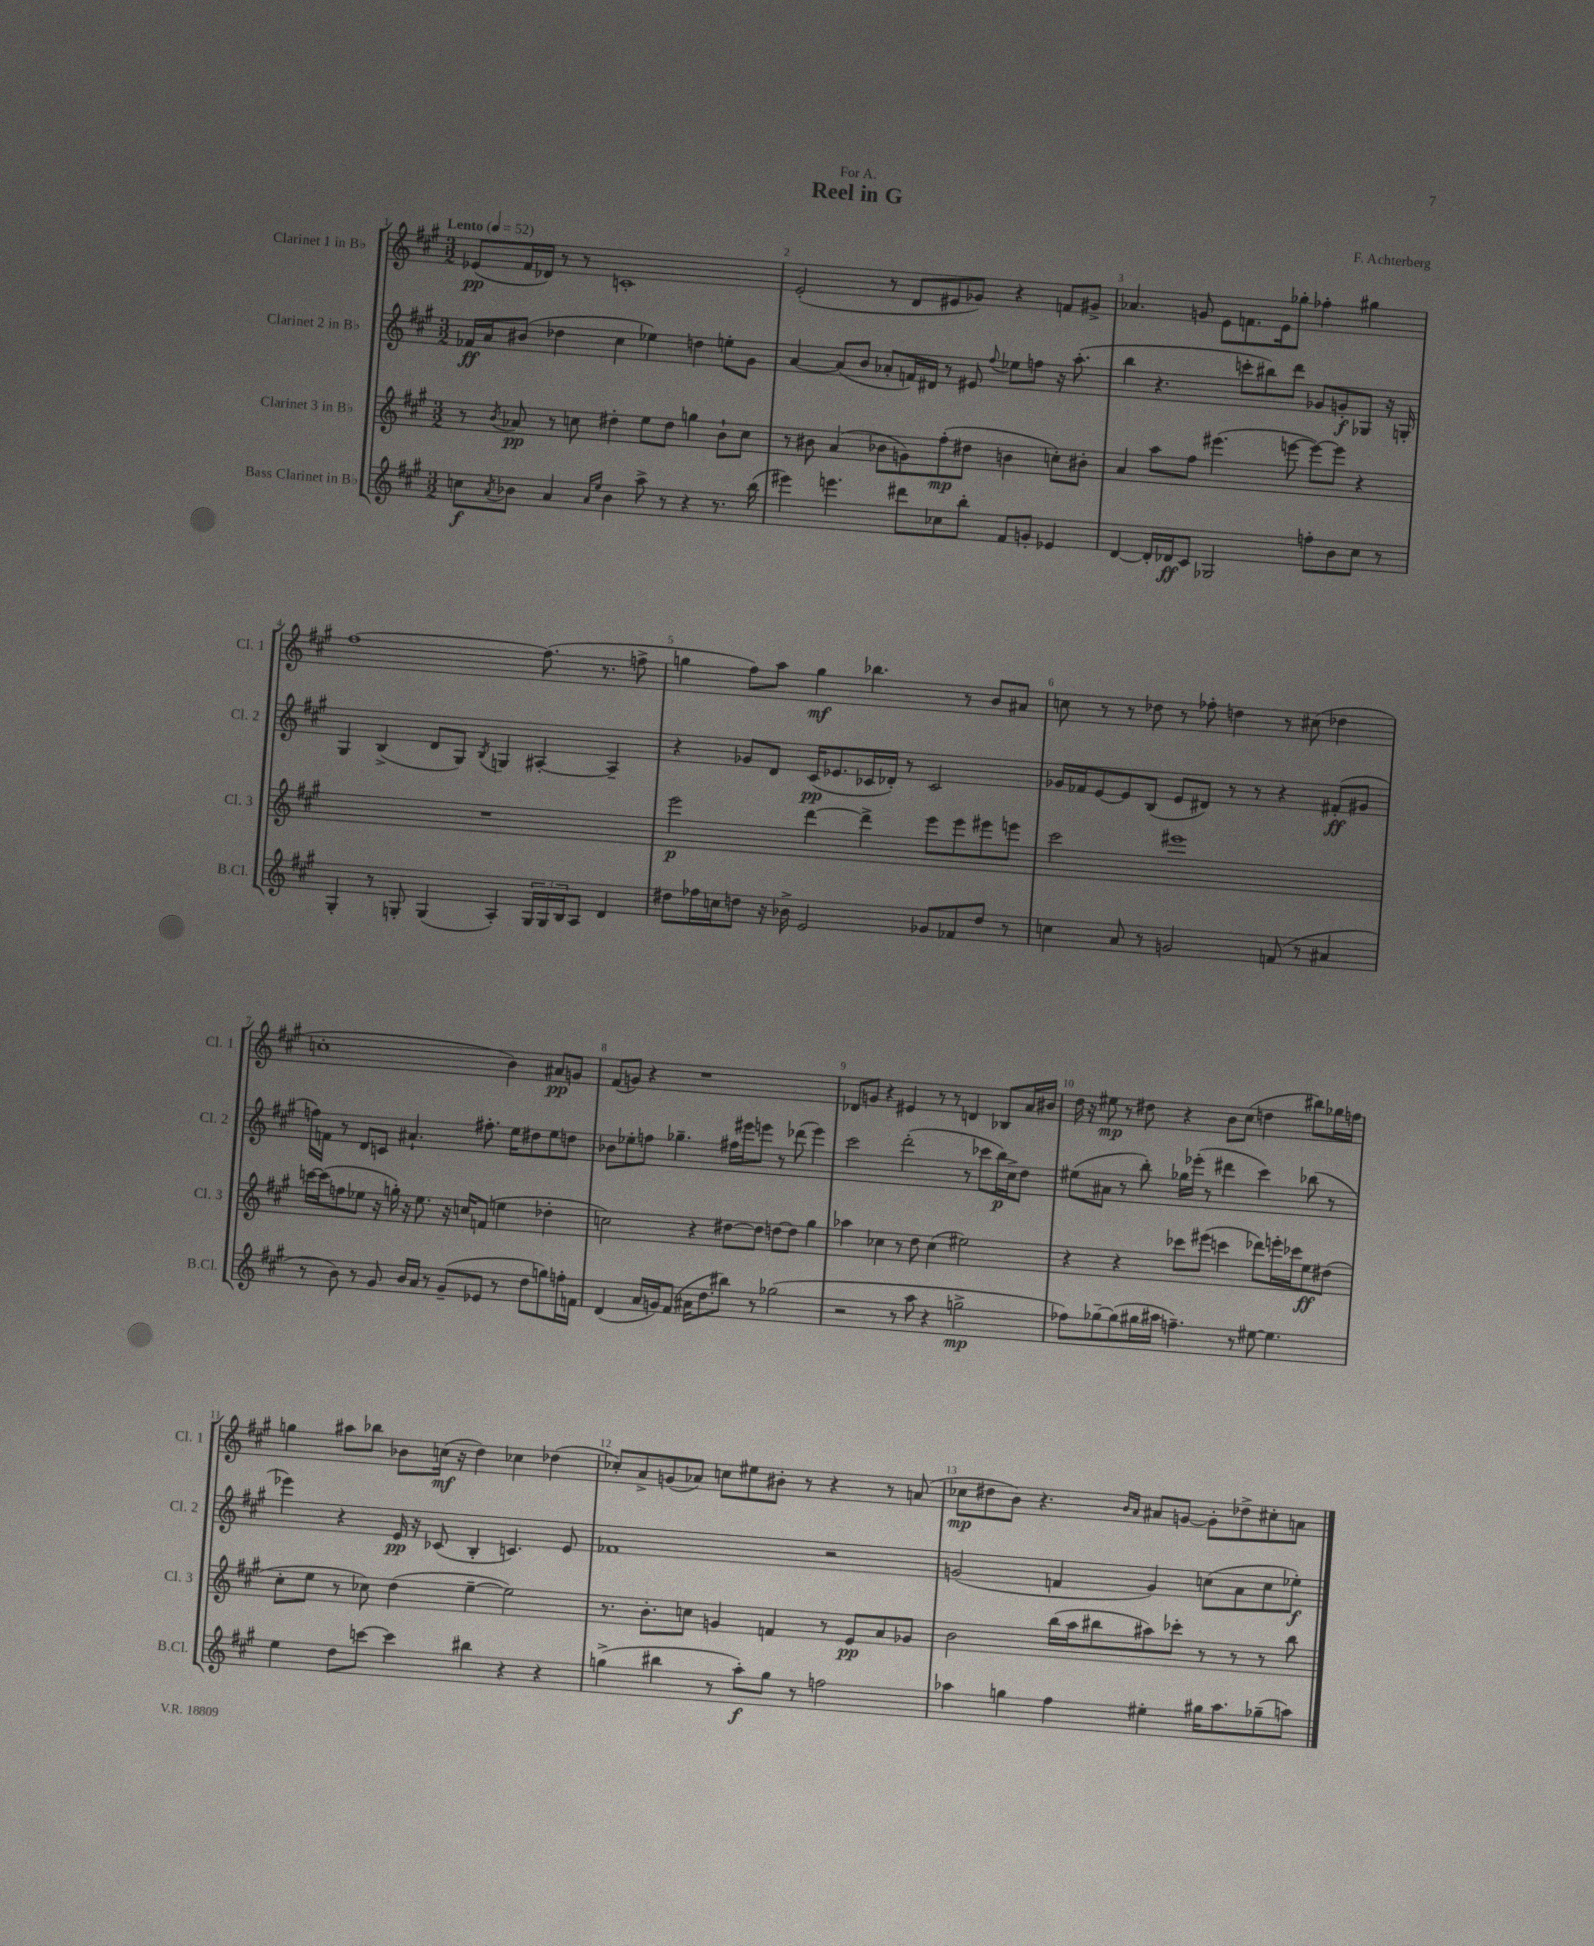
\header { title = "Reel in G" composer = "F. Achterberg" dedication = "For A." }
<<
\new StaffGroup <<
\new Staff = "s0" \with { instrumentName = "Clarinet 1 in Bb" shortInstrumentName = "Cl. 1" } {
    \clef treble \key a \major \numericTimeSignature \time 3/2 \tempo "Lento" 4 = 52
    ees'8\pp( fis'16 des'16) r8 r8 c'1-. |
    e'2-.( r8 d'8 eis'8 ges'8) r4 f'8 gis'8-> |
    aes'4. g'8 e'8 f'8. e'16 ges''8-. fes''4-. gis''4 |
    fis''1~ fis''8.( r8. f''8-> |
    g''4 fis''8) a''8 g''4\mf bes''4. r8 b'8 ais'8 |
    c''8 r8 r8 des''8 r8 fes''8-. d''4 r8 cis''8( des''4 |
    c''1-. b'4) ais'8\pp g'8 |
    fis'8( g'8) r4 r1 |
    des'8 g'8 r4 eis'4 r8 r8 d'4 bes8 a'16 bis'16 |
    d''16 r16 eis''8\mp r8 dis''8 r4 b'8 cis''8( d''4 bis''8) ges''16 f''16 |
    g''4 ais''8 bes''8 bes'8 c''16\mf( r16 d''4) ces''4 des''4( |
    ces''8-.) a'8-> g'8( aes'8) c''8 eis''8 bis'8-. r8 r4 r8 a'8( |
    ces''8\mp dis''8 b'8) r4. \grace { b'16 a'16 } ais'8 g'8~ g'8-. des''8-> cis''8-. a'8 \bar "|." |
}
\new Staff = "s1" \with { instrumentName = "Clarinet 2 in Bb" shortInstrumentName = "Cl. 2" } {
    \clef treble \key a \major \numericTimeSignature \time 3/2
    fes'16\ff a'16 bis'8( des''4 cis''4 ees''4) d''4 e''8-. gis'8 |
    a'4~ a'8( b'8 aes'8-. f'16) dis'16 r8 eis'8 \appoggiatura { fis''8 } ees''8 f''8 r16 a''8.-.( |
    b''4 r4. c'''8-. bis''8) d'''8 ges'8 g'8-.\f ges8 r16 g16-. |
    gis4 b4->( d'8 gis8) \acciaccatura { b8 } g4 ais4~-. ais4-- |
    r4 ges'8 d'8 cis'16\pp( ees'8. ces'16 des'16-.) r8 ces'2 |
    ges'16 fes'16 e'8~ e'8 b8( e'8 dis'8) r8 r8 r4 fis'8-.\ff( gis'8 |
    f''16) f'16 r8 d'8 c'8 ais'4.-! fis''8.-. e''16 dis''8 e''8 d''8 |
    bes'8 ees''8-. f''8 ges''4.-- fis''16 eis'''16 e'''8 r8 des'''8( e'''4) |
    cis'''2 d'''2-.( r8 ces'''8 b''16\p) cis''16-> d''8 |
    eis''8( ais'8 r8 b''8-.) ges''16 ees'''16-.( r8 dis'''4 cis'''4) bes''8( r8 |
    ees'''4) r4 e'16\pp r16 ces'8( b4-. c'4.) e'8 |
    fes'1 r2 |
    g'2( f'4 g'4) c''8( a'8 c''8 ees''8-.\f) \bar "|." |
}
\new Staff = "s2" \with { instrumentName = "Clarinet 3 in Bb" shortInstrumentName = "Cl. 3" } {
    \clef treble \key a \major \numericTimeSignature \time 3/2
    r8 \acciaccatura { b'8 } aes'8\pp r8 c''8 dis''4-. e''8 dis''8 g''4 b'8-! c''8 |
    r8 bis'8 a'4( bes'8 g'8) fis''8-.\mp( dis''8 b'4 c''8-.) bis'8-. |
    a'4 a''8 fis''8 eis'''4.( e'''8~ e'''8~) e'''8 r4 |
    R1. |
    e'''2\p d'''4~ d'''4-> e'''8 e'''8 eis'''8 e'''8 |
    cis'''2 eis'''1 |
    c'''16~ c'''16( f''8 ees''8 r16 g''16-.) r16 ees''8. r16 c''16 f'8( e''4 des''4-. |
    c''2) r4 dis''8~ dis''8 d''8~ d''8 gis''4 |
    aes''4 ces''4 r8 d''8 ces''4( eis''2) |
    r4 r4 ces'''8 eis'''8( c'''4 des'''8) e'''16-. ces'''16 e''8\ff dis''8( |
    cis''8-. e''8 r8 ces''8) d''4( e''4~-- e''2) |
    r8. b'8.-. c''8 g'4 f'4 r8 e'8\pp a'8 ges'8 |
    b'2 b''16( a''16 bis''8 ais''8) ces'''8-. r8 r8 r8 bis''8 \bar "|." |
}
\new Staff = "s3" \with { instrumentName = "Bass Clarinet in Bb" shortInstrumentName = "B.Cl." } {
    \clef treble \key a \major \numericTimeSignature \time 3/2
    c''8\f \acciaccatura { a'8 } bes'8 a'4 \grace { a'16 e''16 } bes'4 a''8-> r8 r4 r8. b''16( |
    eis'''4) e'''4. dis'''8 ces''8 b''8-. fis'8 g'8-. ees'4 |
    d'4~ d'16-. des'16\ff cis'8 ges2 f''8-. b'8 cis''8 r8 |
    gis4-. r8 g8-. g4( a4-.) \tuplet 3/2 { g16 g16 b16 } a8 d'4 |
    dis''8 fes''16 c''16 d''8 r16 bes'16-> e'2 ges'8 fes'8 d''8 r8 |
    c''4 a'8 r8 g'2 f'8( r8 ais'4 |
    r8 b'8) r8 gis'8 b'16 a'16 r8 gis'8--( ees'8 r8 d''8 g''8) f''16-. f'16 |
    d'4( a'16 g'16) fis'8( ais'16 d''8. bis''8) r8 ges''2( |
    r2 r8 a''8 r4 g''2->\mp |
    fes''8) ges''8~-- ges''8( gis''16 ais''16 f''4.--) r8 eis''8~ eis''4. |
    e''4 d''8 c'''8~ c'''4 bis''4 r4 r4 |
    g''4->( bis''4 r8 a''8-.\f) g''8 r8 f''2 |
    aes''4 g''4 fis''4 eis''4-. gis''16 aes''8. ges''8--( a''8) \bar "|." |
}
>>
>>
\layout { \context { \Score \override BarNumber.break-visibility = ##(#f #t #t) barNumberVisibility = #all-bar-numbers-visible } }
